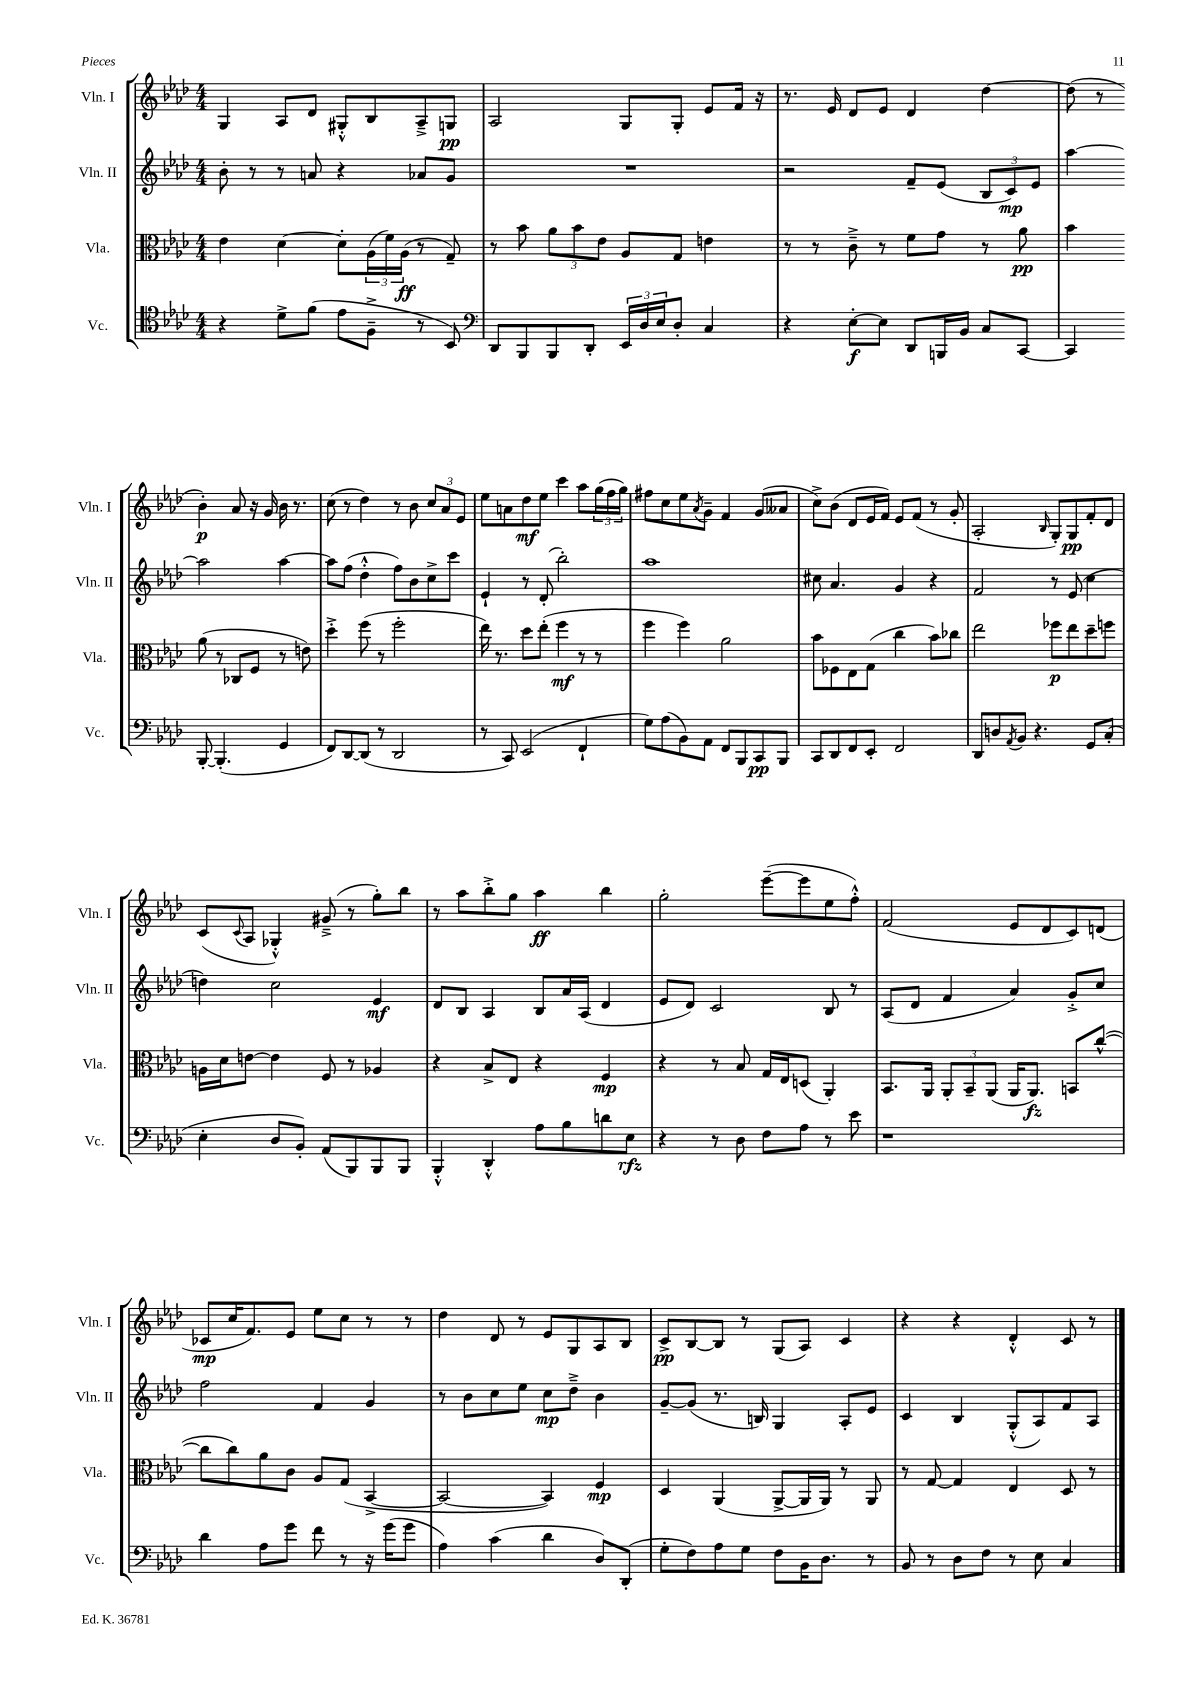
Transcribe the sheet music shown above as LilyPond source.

<<
\new StaffGroup <<
\new Staff = "s0" \with { instrumentName = "Vln. I" shortInstrumentName = "Vln. I" } {
    \clef treble \key aes \major \numericTimeSignature \time 4/4
    g4 aes8 des'8 gis8-.-^ bes8 aes8---> g8\pp |
    aes2 g8 g8-. ees'8 f'16 r16 |
    r8. ees'16 des'8 ees'8 des'4 des''4~ |
    des''8( r8 bes'4-.\p) aes'8 r16 g'16 bes'16 r8. |
    c''8( r8 des''4) r8 bes'8 \tuplet 3/2 { c''8 aes'8 ees'8 } |
    ees''8 a'8 des''8\mf ees''8 c'''4 aes''8 \tuplet 3/2 { g''16( f''16 g''16) } |
    fis''8 c''8 ees''8 \acciaccatura { aes'8 } g'8-- f'4 g'8( aeses'8 |
    c''8->) bes'8( des'8 ees'16 f'16) ees'8 f'8( r8 g'8-. |
    aes2-. \grace { bes16 } g8-.) g8\pp f'8-. des'8 |
    c'8( \appoggiatura { c'8 } aes8 ges4-.-^) gis'8--->( r8 g''8-.) bes''8 |
    r8 aes''8 bes''8-.-> g''8 aes''4\ff bes''4 |
    g''2-. ees'''8~--( ees'''8 ees''8 f''8-.-^) |
    f'2( ees'8 des'8 c'8) d'8( |
    ces'8\mp c''16 f'8.) ees'8 ees''8 c''8 r8 r8 |
    des''4 des'8 r8 ees'8 g8 aes8 bes8 |
    c'8->\pp bes8~ bes8 r8 g8( aes8) c'4 |
    r4 r4 des'4-.-^ c'8 r8 \bar "|." |
}
\new Staff = "s1" \with { instrumentName = "Vln. II" shortInstrumentName = "Vln. II" } {
    \clef treble \key aes \major \numericTimeSignature \time 4/4
    bes'8-. r8 r8 a'8 r4 aes'8 g'8 |
    R1 |
    r2 f'8-- ees'8( \tuplet 3/2 { bes8 c'8\mp) ees'8 } |
    aes''4~ aes''2 aes''4~ |
    aes''8 f''8( des''4-.-^ f''8) bes'8 c''8-> c'''8 |
    ees'4-! r8 des'8-.( bes''2-.) |
    aes''1 |
    cis''8 aes'4. g'4 r4 |
    f'2 r8 ees'8( c''4 |
    d''4) c''2 ees'4\mf |
    des'8 bes8 aes4 bes8 aes'16 aes16( des'4 |
    ees'8 des'8) c'2 bes8 r8 |
    aes8( des'8 f'4 aes'4) g'8-.-> c''8 |
    f''2 f'4 g'4 |
    r8 bes'8 c''8 ees''8 c''8\mp des''8---> bes'4 |
    g'8~-- g'8( r8. b16) g4 aes8-. ees'8 |
    c'4 bes4 g8-.-^( aes8) f'8 aes8 \bar "|." |
}
\new Staff = "s2" \with { instrumentName = "Vla." shortInstrumentName = "Vla." } {
    \clef alto \key aes \major \numericTimeSignature \time 4/4
    ees'4 des'4~ des'8-. \tuplet 3/2 { aes16( f'16) aes16\ff( } r8 g8--) |
    r8 bes'8 \tuplet 3/2 { aes'8 bes'8 ees'8 } aes8 g8 e'4 |
    r8 r8 c'8---> r8 f'8 g'8 r8 aes'8\pp |
    bes'4 aes'8( r8 ces8 f8 r8 e'8) |
    des''4-.-> f''8( r8 f''2-. |
    ees''16) r8. des''8 ees''8-.( f''4\mf r8 r8 |
    f''4 f''4) aes'2 |
    bes'8 fes8 ees8 g8( c''4 bes'8) ces''8 |
    ees''2 fes''8\p ees''8 des''8-- f''8 |
    a16 des'16 e'8~ e'4 f8 r8 aes4 |
    r4 bes8-> ees8 r4 f4\mp |
    r4 r8 bes8 g16 ees16 d8( aes,4-.) |
    bes,8. aes,16 \tuplet 3/2 { aes,8-. bes,8-- aes,8( } aes,16 aes,8.\fz) b,8 c''8~-^( |
    c''8 c''8) aes'8 c'8 aes8 g8( bes,4~-> |
    bes,2~ bes,4) f4\mp |
    des4 aes,4( aes,8~-> aes,16 aes,16) r8 aes,8 |
    r8 g8~ g4 ees4 des8 r8 \bar "|." |
}
\new Staff = "s3" \with { instrumentName = "Vc." shortInstrumentName = "Vc." } {
    \clef tenor \key aes \major \numericTimeSignature \time 4/4
    r4 des'8-> f'8( ees'8 f8---> r8 bes,8) |
    \clef bass des,8 bes,,8 bes,,8 des,8-. \tuplet 3/2 { ees,16 des16 ees16 } des8-. c4 |
    r4 ees8~-.\f ees8 des,8 b,,16 bes,16 c8 c,8~ |
    c,4 bes,,8~-. bes,,4.-.( g,4 |
    f,8) des,8~ des,8( r8 des,2 |
    r8 c,8) ees,2( f,4-! |
    g8) aes8( bes,8) aes,8 f,8 bes,,8 c,8\pp bes,,8 |
    c,8 des,8 f,8 ees,8-. f,2 |
    des,8 d8 \acciaccatura { aes,8 } bes,8 r4. g,8 c8-.( |
    ees4-. des8 bes,8-.) aes,8( bes,,8) bes,,8 bes,,8 |
    bes,,4-.-^ des,4-.-^ aes8 bes8 d'8 ees8\rfz |
    r4 r8 des8 f8 aes8 r8 ees'8 |
    r1 |
    des'4 aes8 g'8 f'8 r8 r16 g'16( g'8 |
    aes4) c'4( des'4 des8) des,8-.( |
    g8-. f8) aes8 g8 f8 bes,16 des8. r8 |
    bes,8 r8 des8 f8 r8 ees8 c4 \bar "|." |
}
>>
>>
\layout { \context { \Score \remove "Bar_number_engraver" } }
